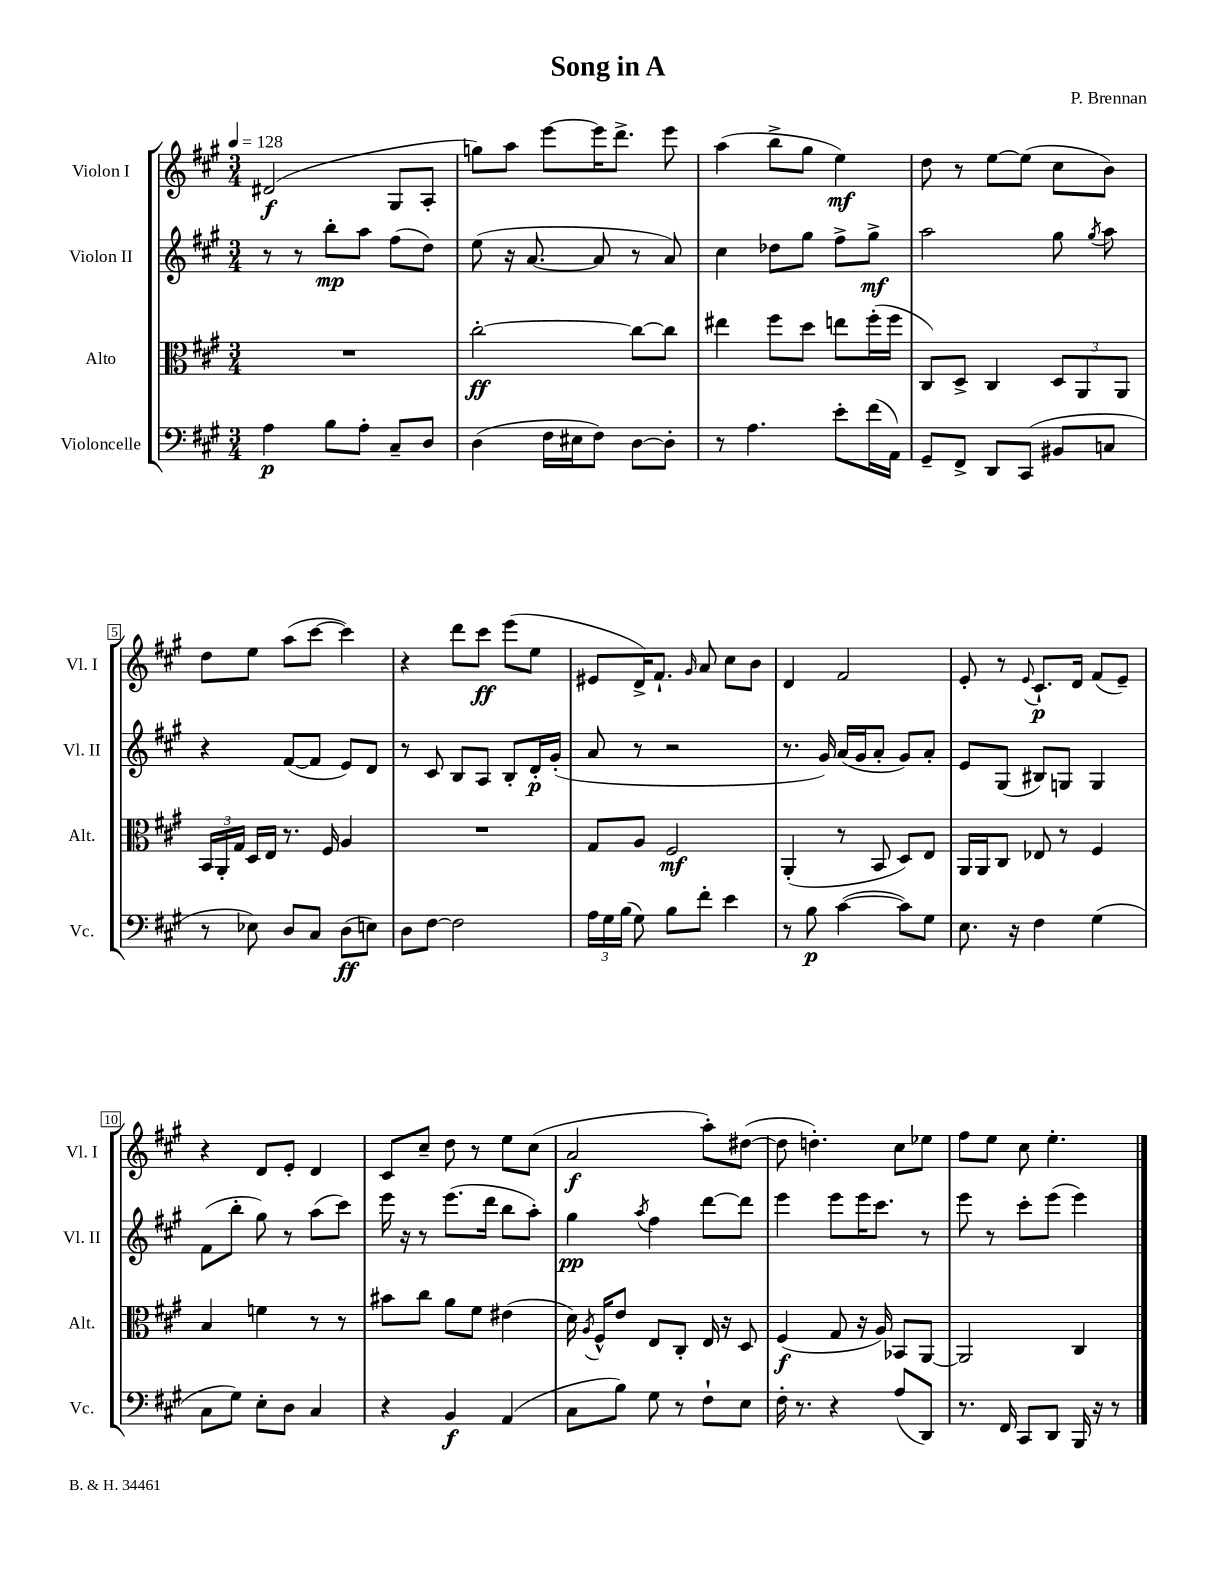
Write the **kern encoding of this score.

**kern	**dynam	**kern	**dynam	**kern	**dynam	**kern	**dynam
*part4	*part4	*part3	*part3	*part2	*part2	*part1	*part1
*staff4	*staff4	*staff3	*staff3	*staff2	*staff2	*staff1	*staff1
*I"Violoncelle	*	*I"Alto	*	*I"Violon II	*	*I"Violon I	*
*I'Vc.	*	*I'Alt.	*	*I'Vl. II	*	*I'Vl. I	*
*clefF4	*	*clefC3	*	*clefG2	*	*clefG2	*
*k[f#c#g#]	*	*k[f#c#g#]	*	*k[f#c#g#]	*	*k[f#c#g#]	*
*M3/4	*	*M3/4	*	*M3/4	*	*M3/4	*
*MM128	*	*MM128	*	*MM128	*	*MM128	*
=1	=1	=1	=1	=1	=1	=1	=1
4A\	p	2.r	.	8r	.	(2d#X/	f
.	.	.	.	8r	.	.	.
8B\L	.	.	.	8bb'\L	mp	.	.
8A'\J	.	.	.	8aa\J	.	.	.
8C#~/L	.	.	.	(8ff#\L	.	8G#/L	.
8D/J	.	.	.	8dd\J)	.	8A'/J	.
=2	=2	=2	=2	=2	=2	=2	=2
(4D\	.	[2cc#'\	ff	(8ee\	.	8ggn\L)	.
.	.	.	.	16r	.	8aa\J	.
.	.	.	.	[8.a/	.	.	.
16F#\LL	.	.	.	.	.	[8eee\L	.
16E#X\J	.	.	.	.	.	.	.
8F#\J)	.	.	.	8a/]	.	16eee\K]	.
.	.	.	.	.	.	8.ddd^\J	.
[8D\L	.	8cc#\L_	.	8r	.	.	.
8D'\J]	.	8cc#\J]	.	8a/)	.	8eee\	.
=3	=3	=3	=3	=3	=3	=3	=3
8r	.	4ee#X\	.	4cc#\	.	(4aa\	.
4.A\	.	.	.	.	.	.	.
.	.	8ff#\L	.	8dd-X\L	.	8bb^\L	.
.	.	8dd\J	.	8gg#\J	.	8gg#\J	.
8e'\L	.	8een\L	.	8ff#^\L	.	4ee\)	mf
(16f#\L	.	(16ff#'\L	.	8gg#^\J	mf	.	.
16AA\JJ)	.	16ff#\JJ	.	.	.	.	.
=4	=4	=4	=4	=4	=4	=4	=4
8GG#~/L	.	8C#/L)	.	2aa\	.	8dd\	.
8FF#^/J	.	8D^/J	.	.	.	8r	.
8DD/L	.	4C#/	.	.	.	[8ee\L	.
(8CC#/J	.	.	.	.	.	(8ee\J]	.
8BB#X/L	.	12D/L	.	8gg#\	.	8cc#\L	.
.	.	12AA/	.	.	.	.	.
.	.	.	.	8qgg#/	.	.	.
8Cn/J	.	.	.	8aa\	.	8b\J)	.
.	.	12AA/J	.	.	.	.	.
!!LO:LB:g=z
=5	=5	=5	=5	=5	=5	=5	=5
8r	.	24BB/LL	.	4r	.	8dd\L	.
.	.	24AA'/	.	.	.	.	.
.	.	24G#/JJ	.	.	.	.	.
8E-X\)	.	16D/LL	.	.	.	8ee\J	.
.	.	16E/JJ	.	.	.	.	.
8D/L	.	8.r	.	([8f#/L	.	(8aa\L	.
8C#/J	.	.	.	8f#/J]	.	[8ccc#\J	.
.	.	16F#/	.	.	.	.	.
(8D\L	ff	4A/	.	8e/L)	.	4ccc#\])	.
8En\J)	.	.	.	8d/J	.	.	.
=6	=6	=6	=6	=6	=6	=6	=6
8D\L	.	2.r	.	8r	.	4r	.
[8F#\J	.	.	.	8c#/	.	.	.
2F#\]	.	.	.	8B/L	.	8ddd\L	.
.	.	.	.	8A/J	.	8ccc#\J	ff
.	.	.	.	8B'/L	.	(8eee\L	.
.	.	.	.	16d'/L	p	8ee\J	.
.	.	.	.	(16g#'/JJ	.	.	.
=7	=7	=7	=7	=7	=7	=7	=7
24A\LL	.	8G#/L	.	8a/	.	8e#X/L	.
24G#\	.	.	.	.	.	.	.
(24B\JJ	.	.	.	.	.	.	.
8G#\)	.	8A/J	.	8r	.	16d^/K)	.
.	.	.	.	.	.	8.f#`/J	.
8B\L	.	2F#/	mf	2r	.	.	.
.	.	.	.	.	.	16qqg#/	.
8f#'\J	.	.	.	.	.	8a/	.
4e\	.	.	.	.	.	8cc#\L	.
.	.	.	.	.	.	8b\J	.
=8	=8	=8	=8	=8	=8	=8	=8
8r	.	(4AA'/	.	8.r	.	4d/	.
8B\	p	.	.	.	.	.	.
.	.	.	.	16g#/)	.	.	.
([4c#\	.	8r	.	(16a/LL	.	2f#/	.
.	.	.	.	16g#/J	.	.	.
.	.	8BB/	.	8a'/J	.	.	.
8c#\L])	.	8D/L)	.	8g#/L)	.	.	.
8G#\J	.	8E/J	.	8a'/J	.	.	.
=9	=9	=9	=9	=9	=9	=9	=9
8.E\	.	16AA/LL	.	8e/L	.	8e'/	.
.	.	16AA/J	.	.	.	.	.
.	.	8C#/J	.	(8G#/J	.	8r	.
16r	.	.	.	.	.	.	.
.	.	.	.	.	.	8qqe/	.
4F#\	.	8E-X/	.	8B#X/L)	.	8.c#`/L	p
.	.	8r	.	8Gn/J	.	.	.
.	.	.	.	.	.	16d/Jk	.
(4G#\	.	4F#/	.	4G/	.	(8f#/L	.
.	.	.	.	.	.	8e~/J)	.
!!LO:LB:g=z
=10	=10	=10	=10	=10	=10	=10	=10
8C#\L	.	4B/	.	(8f#\L	.	4r	.
8G#\J)	.	.	.	8bb'\J	.	.	.
8E'\L	.	4fn\	.	8gg#\)	.	8d/L	.
8D\J	.	.	.	8r	.	8e'/J	.
4C#/	.	8r	.	(8aa\L	.	4d/	.
.	.	8r	.	8ccc#\J)	.	.	.
=11	=11	=11	=11	=11	=11	=11	=11
4r	.	8b#X\L	.	16eee\	.	8c#/L	.
.	.	.	.	16r	.	.	.
.	.	8cc#\J	.	8r	.	8cc#~/J	.
4BB/	f	8a\L	.	(8.eee\L	.	8dd\	.
.	.	8f#\J	.	.	.	8r	.
.	.	.	.	16ddd\Jk	.	.	.
(4AA/	.	(4e#X\	.	8bb\L	.	8ee\L	.
.	.	.	.	8aa'\J)	.	(8cc#\J	.
=12	=12	=12	=12	=12	=12	=12	=12
8C#\L	.	16d\)	.	4gg#\	pp	2a/	f
.	.	8qA/	.	.	.	.	.
.	.	16F#^^/KL	.	.	.	.	.
8B\J)	.	8e/J	.	.	.	.	.
.	.	.	.	8qaa/	.	.	.
8G#\	.	8E/L	.	4ff#\	.	.	.
8r	.	8C#'/J	.	.	.	.	.
8F#`\L	.	16E/	.	[8ddd\L	.	8aa'\L)	.
.	.	16r	.	.	.	.	.
8E\J	.	8D/	.	8ddd\J]	.	([8dd#X\J	.
=13	=13	=13	=13	=13	=13	=13	=13
16F#'\	.	(4F#/	f	4eee\	.	8dd#\]	.
8.r	.	.	.	.	.	.	.
.	.	.	.	.	.	4.ddn'\)	.
4r	.	8G#/	.	8eee\L	.	.	.
.	.	16r	.	16eee\K	.	.	.
.	.	16A/)	.	8.ccc#\J	.	.	.
(8A/L	.	8BB-X/L	.	.	.	8cc#\L	.
8DD/J)	.	[8AA/J	.	8r	.	8ee-X\J	.
=14	=14	=14	=14	=14	=14	=14	=14
8.r	.	2AA/]	.	8eee\	.	8ff#\L	.
.	.	.	.	8r	.	8ee\J	.
16FF#/	.	.	.	.	.	.	.
8CC#/L	.	.	.	8ccc#'\L	.	8cc#\	.
8DD/J	.	.	.	(8eee\J	.	4.ee'\	.
16BBB/	.	4C#/	.	4eee\)	.	.	.
16r	.	.	.	.	.	.	.
8r	.	.	.	.	.	.	.
==	==	==	==	==	==	==	==
*-	*-	*-	*-	*-	*-	*-	*-
